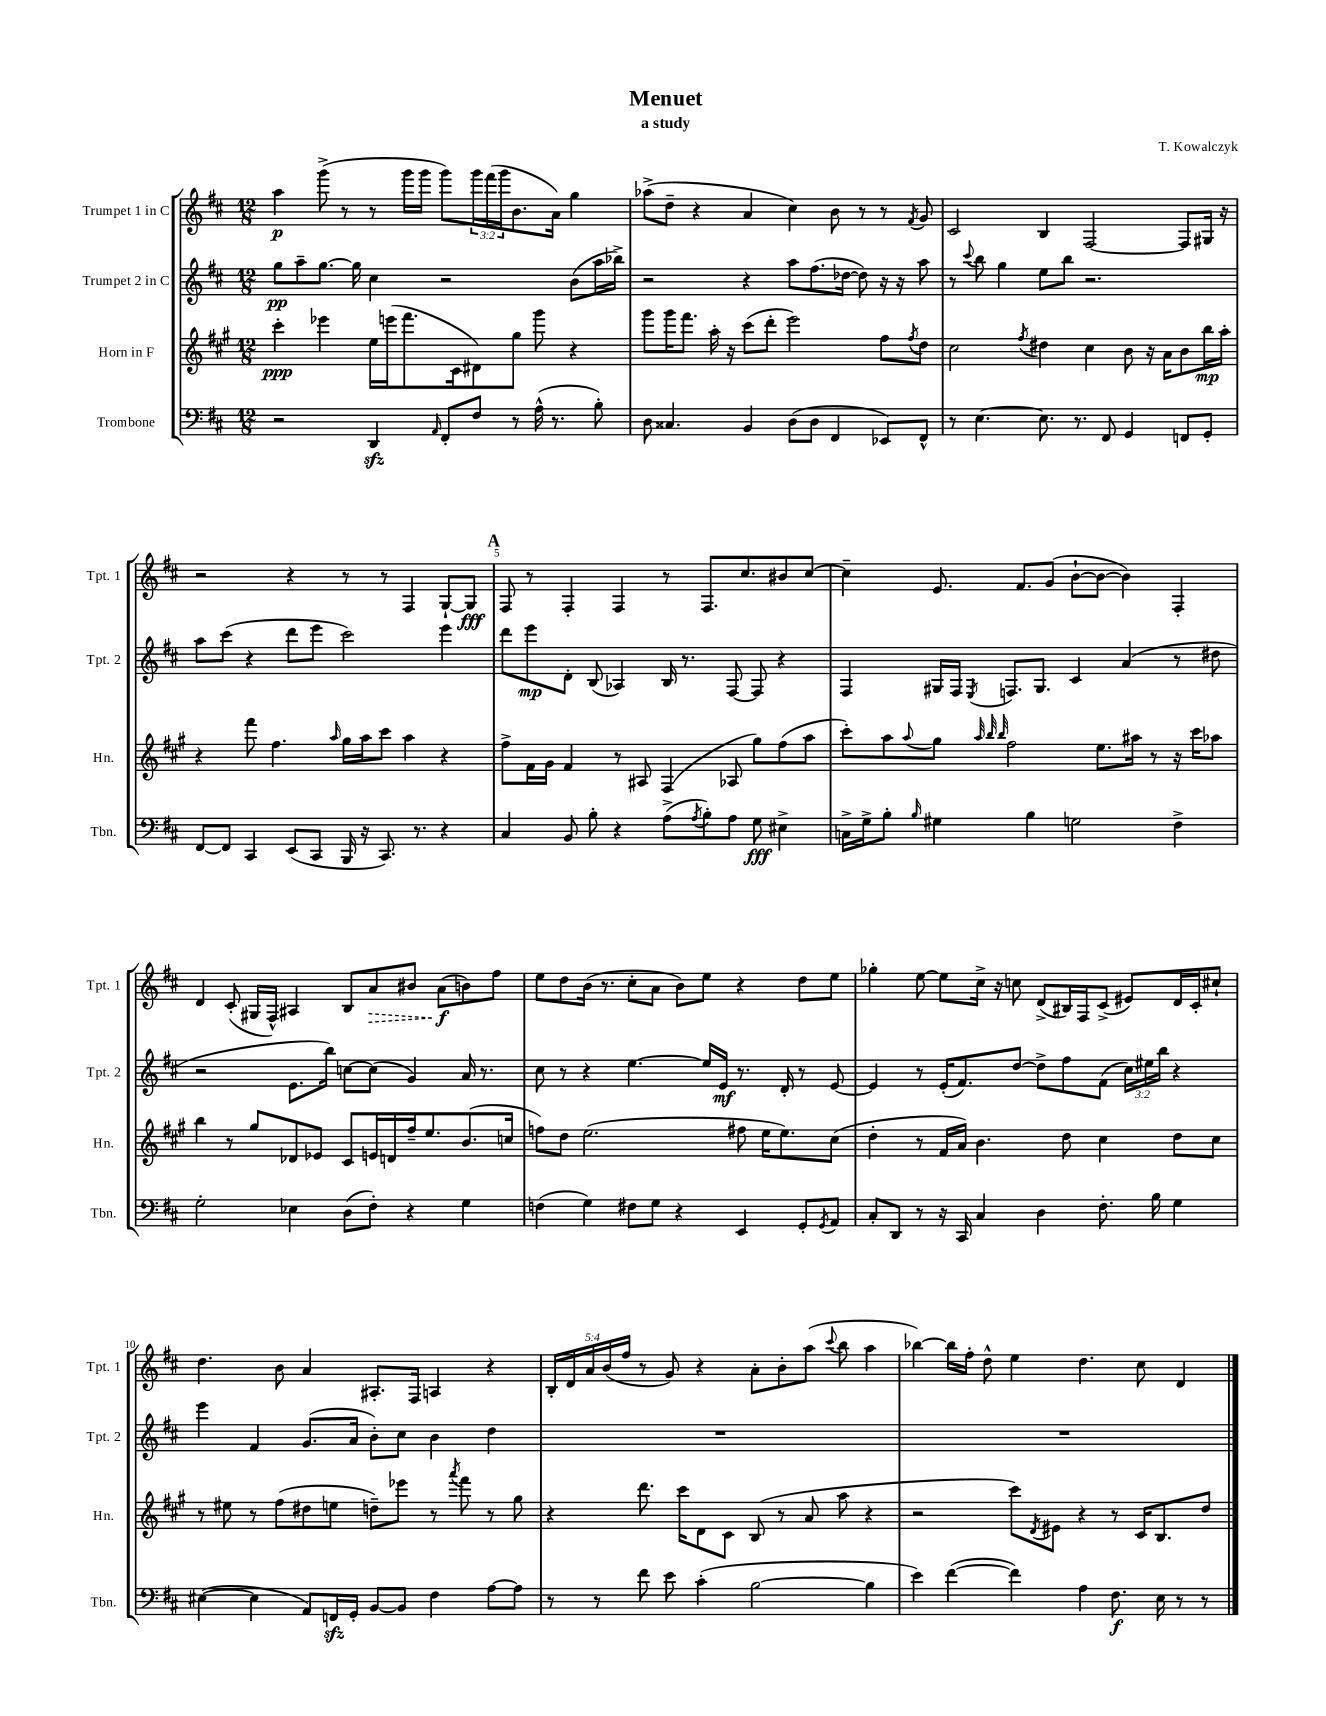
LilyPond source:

\header { title = "Menuet" composer = "T. Kowalczyk" subtitle = "a study" }
<<
\new StaffGroup <<
\new Staff = "s0" \with { instrumentName = "Trumpet 1 in C" shortInstrumentName = "Tpt. 1" } {
    \clef treble \key d \major \numericTimeSignature \time 12/8 \override Staff.TupletNumber.text = #tuplet-number::calc-fraction-text
    a''4\p g'''8->( r8 r8 g'''16 g'''16 g'''8) \tuplet 3/2 { g'''16 fis'''16( g'''16 } b'8. a'16) g''4 |
    aes''8->( d''8-- r4 a'4 cis''4) b'8 r8 r8 \acciaccatura { fis'8 } g'8 |
    cis'2 b4 fis2~ fis8 gis16 r16 |
    r2 r4 r8 r8 fis4 g8~-! g8\fff |
    \mark \markup { \bold "A" } fis8 r8 fis4-. fis4 r8 fis8. cis''8. bis'8 cis''8~ |
    cis''4-- e'8. fis'8. g'8( b'8~-! b'8~ b'4) fis4-. |
    d'4 cis'8-.( gis16 fis16-^) ais4 b8 \once \override Hairpin.style = #'dashed-line a'8\> bis'8 a'8\f\!( b'8) fis''8 |
    e''8 d''8 b'16( r8. cis''8-. a'8 b'8) e''8 r4 d''8 e''8 |
    ges''4-. e''8~ e''8 cis''16-> r16 c''8 d'8->( bis16) fis16 cis'8->( eis'8) d'16 cis'16-. cis''8-! |
    d''4. b'8 a'4 ais8.-. fis16 a4 r4 |
    \tuplet 5/4 { b16-. d'16 a'16 b'16( fis''16 } r8 g'8) r4 a'8-. b'8-. a''8( \appoggiatura { cis'''8 } b''8 a''4 |
    bes''4~) bes''16 fis''16-. d''8-^ e''4 d''4. cis''8 d'4 \bar "|." |
}
\new Staff = "s1" \with { instrumentName = "Trumpet 2 in C" shortInstrumentName = "Tpt. 2" } {
    \clef treble \key d \major \numericTimeSignature \time 12/8 \override Staff.TupletNumber.text = #tuplet-number::calc-fraction-text
    g''8\pp a''8-- g''8.~ g''16 cis''4 r2 b'8( a''16 bes''16->) |
    r2 r4 a''8 fis''8.( des''16~ des''8) r16 r16 a''8 |
    r8 \appoggiatura { cis'''8 } b''8 g''4 e''8 b''8 r2. |
    a''8 cis'''8( r4 d'''8 e'''8 cis'''2) e'''4 |
    \mark \markup { \bold "A" } d'''8 e'''8\mp d'8-. b8( aes4) b16 r8. fis8~ fis8 r4 |
    fis4 gis16 fis16 \acciaccatura { e8 } f8. gis8. cis'4 a'4( r8 dis''8 |
    r2 e'8. b''16) c''8~ c''8( g'4) a'16 r8. |
    cis''8 r8 r4 e''4.~ e''16 e'16\mf r8. d'16-. r8 e'8~ |
    e'4 r8 e'16-.( fis'8.) d''8~ d''8-> fis''8 fis'8( \tuplet 3/2 { cis''16) eis''16 b''16 } r4 |
    e'''4 fis'4 g'8.( a'16 b'8-.) cis''8 b'4 d''4 |
    R1. |
    R1. \bar "|." |
}
\new Staff = "s2" \with { instrumentName = "Horn in F" shortInstrumentName = "Hn." } {
    \clef treble \key a \major \numericTimeSignature \time 12/8
    cis'''4-.\ppp ees'''4 e''16 e'''16( fis'''8. cis'16 dis'8) gis''8 gis'''8 r4 |
    gis'''8 gis'''16 fis'''8. a''16-. r16 cis'''8( d'''8-. e'''2) fis''8 \acciaccatura { fis''8 } d''8 |
    cis''2 \acciaccatura { fis''8 } dis''4 cis''4 b'8 r16 a'16 b'8 b''16\mp a''16-. |
    r4 fis'''8 fis''4. \grace { a''16 } gis''16 a''16 cis'''8 a''4 r4 |
    \mark \markup { \bold "A" } fis''8-> fis'16 gis'16 fis'4 r8 ais8 fis4( aes8 gis''8) fis''8( a''8 |
    cis'''8-.) a''8 \appoggiatura { a''8 } gis''8 \grace { a''32 b''32 b''32 } fis''2 e''8. ais''16 r8 r16 cis'''16 aes''8 |
    b''4 r8 gis''8 des'8 ees'8 cis'8 e'16 d'16 fis''16-- e''8. b'8.( c''16 |
    f''8) d''8 e''2.( fis''8 e''16 e''8.) cis''8( |
    d''4-. r8 fis'16 a'16) b'4. d''8 cis''4 d''8 cis''8 |
    r8 eis''8 r8 fis''8( dis''8 e''8 d''8--) ees'''8 r8 \acciaccatura { a'''8 } fis'''8 r8 gis''8 |
    r4 d'''8. cis'''16 d'8 cis'8 b8( r8 a'8 a''8 r4 |
    r2 cis'''8) \acciaccatura { d'8 } eis'8 r4 r8 cis'16 b8. d''8 \bar "|." |
}
\new Staff = "s3" \with { instrumentName = "Trombone" shortInstrumentName = "Tbn." } {
    \clef bass \key d \major \numericTimeSignature \time 12/8
    r2 d,4\sfz \grace { a,16 } fis,8-. fis8 r8 a16-^( r8. b8-.) |
    d8 cisis4. b,4 d8( d8 fis,4 ees,8) fis,8-^ |
    r8 e4.~ e8. r8. fis,8 g,4 f,8 g,8-. |
    fis,8~ fis,8 cis,4 e,8( cis,8 b,,16 r16 cis,8.) r8. r4 |
    \mark \markup { \bold "A" } cis4 b,8 b8-. r4 a8->( \acciaccatura { a8 } b8-.) a8 g8\fff eis4-> |
    c16-> g16-> b8-. \grace { b16 } gis4 b4 g2 fis4-> |
    g2-. ees4 d8( fis8-.) r4 g4 |
    f4( g4) fis8 g8 r4 e,4 g,8-. \acciaccatura { g,8 } a,8 |
    cis8-. d,8 r8 r16 cis,16 cis4 d4 fis8.-. b16 g4 |
    eis4~( eis4 a,8) f,16\sfz g,16-. b,8~ b,8 fis4 a8~ a8 |
    r8 r8 fis'8 e'8 cis'4-.( b2~ b4 |
    e'4) fis'4~( fis'4) a4 fis8.\f e16 r8 r8 \bar "|." |
}
>>
>>
\layout { \context { \Score \override BarNumber.break-visibility = ##(#f #t #t) barNumberVisibility = #(every-nth-bar-number-visible 5) } }
